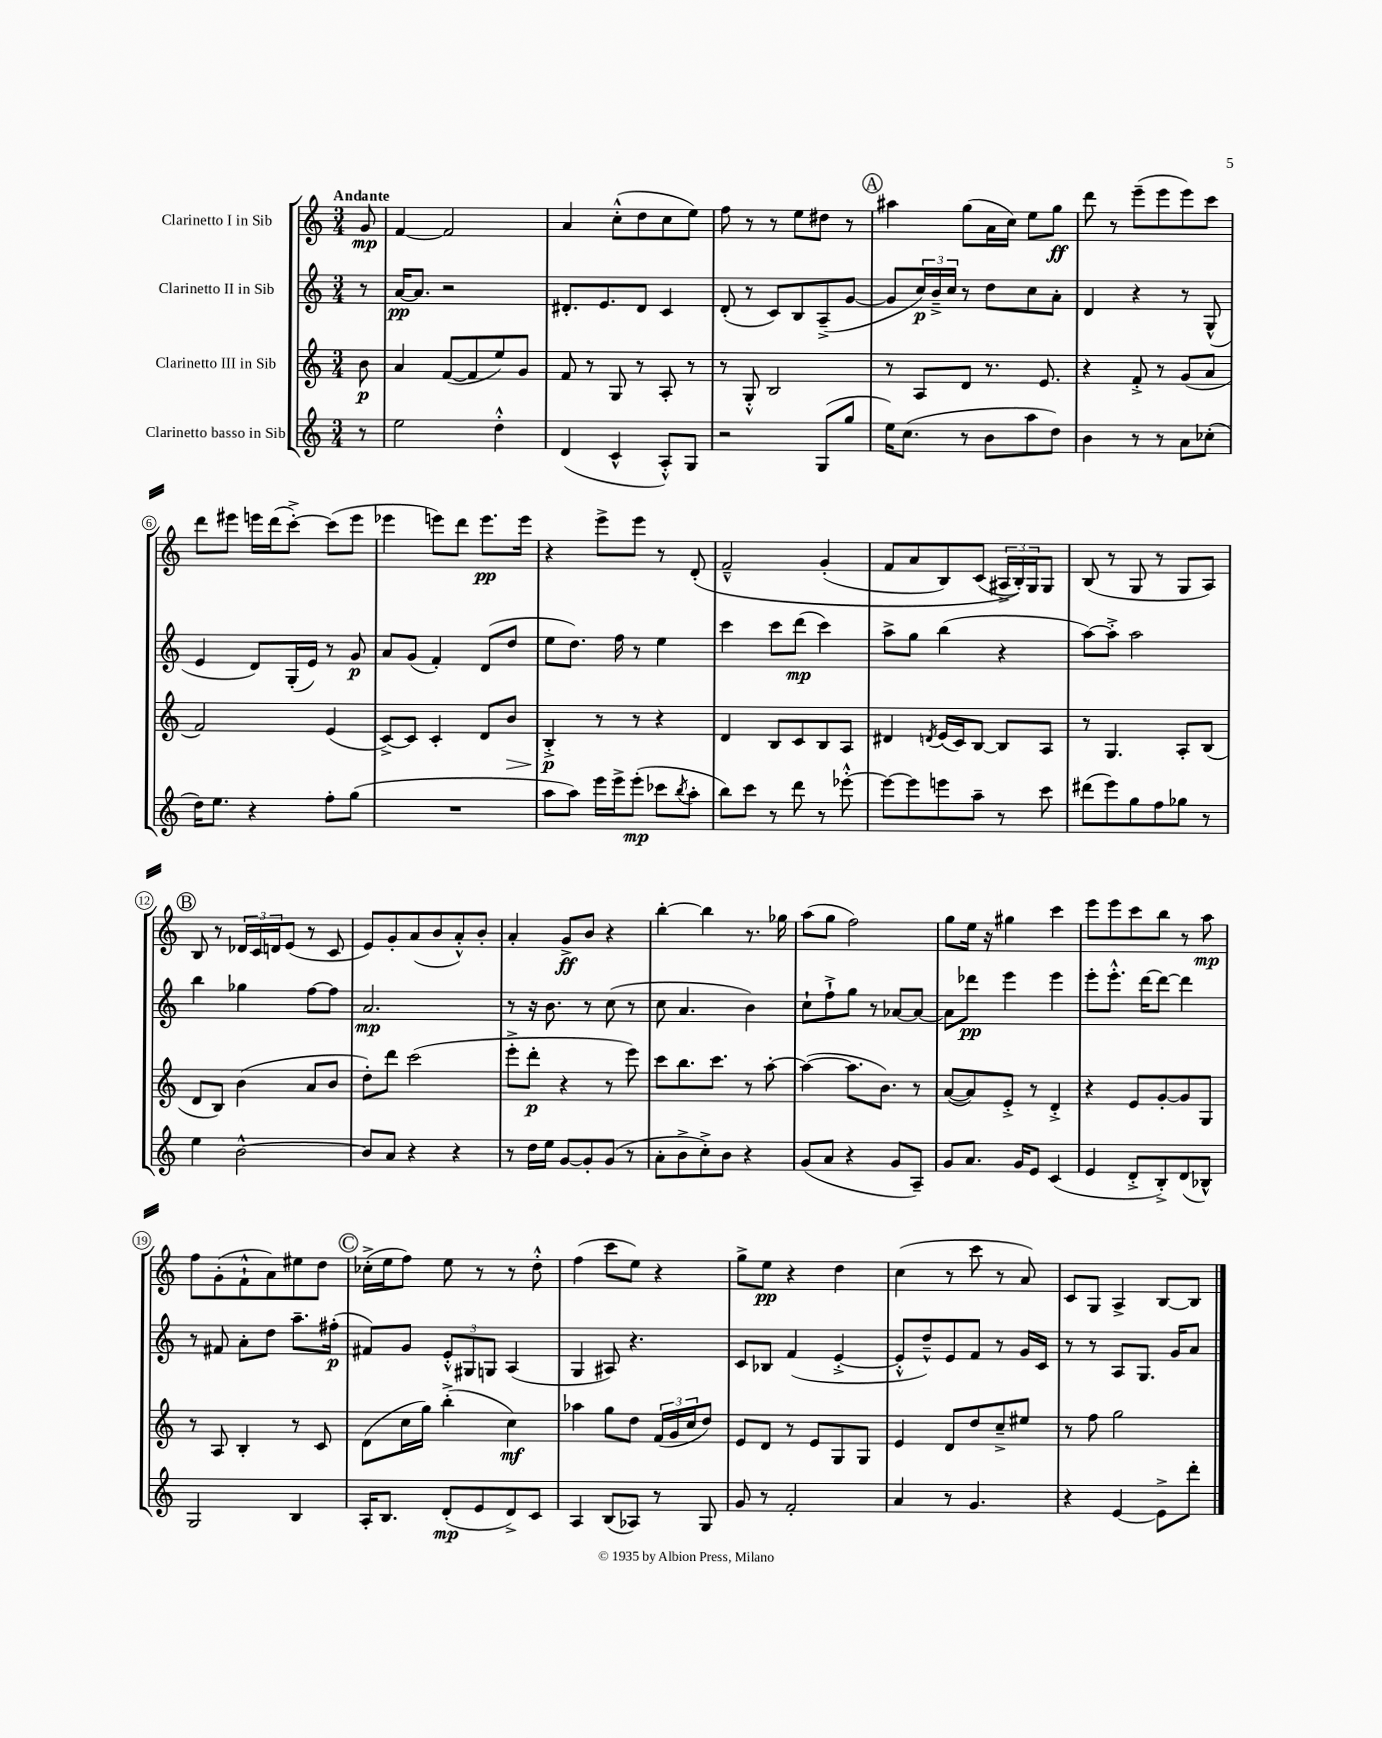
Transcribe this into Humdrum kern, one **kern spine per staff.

**kern	**kern	**kern	**kern
*staff4	*staff3	*staff2	*staff1
*clefG2	*clefG2	*clefG2	*clefG2
*k[]	*k[]	*k[]	*k[]
*M3/4	*M3/4	*M3/4	*M3/4
8r	8b	8r	8g
=	=	=	=
2ee	4a	[16a	[4f
.	.	8.a]	.
.	([8f	2r	2f]
.	8f]	.	.
4dd'^^	8ee)	.	.
.	8g	.	.
=	=	=	=
(4d	8f	8.d#'	4a
.	8r	.	.
.	.	8.e	.
4c^^	8G	.	(8cc'^^
.	8r	8d#	8dd
8A'^^)	8A'	4c	8cc
8G	8r	.	8ee)
=	=	=	=
2r	8r	(8d'	8ff
.	8G'^^	8r	8r
.	2B	8c)	8r
.	.	8B	8ee
(8G	.	(8A~^	8dd#
8gg	.	[8g	8r
=	=	=	=
16ee)	8r	8g]	4aa#
(8.cc	.	.	.
.	8A	24cc)	.
.	.	24b~^	.
.	.	24cc	.
8r	8d	8r	(8gg
8b	8.r	8dd	16a
.	.	.	16cc)
8aa	.	8cc	8ee
.	8.e	.	.
8dd)	.	8a'	8gg
=	=	=	=
4b	4r	4d	8ddd
.	.	.	8r
8r	8f'^	4r	(8eee~
8r	8r	.	8eee
8a	(8g	8r	8eee)
(8cc-'	8a	(8G^^	8ccc
=	=	=	=
16dd)	2f)	4e	8ddd
8.ee	.	.	.
.	.	.	8eee#
4r	.	8d)	16eee
.	.	.	(16ddd
.	.	(16G'	[8ccc'^)
.	.	16e)	.
8ff'	(4e	8r	(8ccc]
(8gg	.	8g	8eee
=	=	=	=
2.r	[8c^)	8a	4eee-
.	8c]	(8g	.
.	4c'	4f')	8eee)
.	.	.	8ddd
.	8d	(8d	8.eee
.	8b	8dd	.
.	.	.	16eee
=	=	=	=
8aa	4B'^	8ee	4r
8aa)	.	8.dd)	.
16eee	8r	.	8eee^
16eee^	.	16ff	.
(8eee'	8r	8r	8eee
8ccc-	4r	4ee	8r
8qbb	.	.	.
8aa'	.	.	&(8d'
=	=	=	=
8bb)	4d	4ccc	2f~^^
8ccc	.	.	.
8r	8B	8ccc	.
8ddd	8c	(8ddd	.
8r	8B	4ccc)	(4g'
[8eee-'^^	8A	.	.
=	=	=	=
8eee-_	4d#	8aa^	8f
8eee-]	.	8gg	8a
.	8qd	.	.
8eee	(16e	(4bb	8B)
.	16c)	.	.
8aa~	[8B	.	(8c
8r	8B]	4r	24A#^
.	.	.	24B')&)
.	.	.	24G
8ccc	8A	.	8G
=	=	=	=
(8ddd#	8r	[8aa)	(8B
8eee)	4.G	8aa'^]	8r
8gg	.	2aa	8G
8ff	.	.	8r
8gg-	8A'	.	8G
8r	(8B	.	8A)
=	=	=	=
4ee	8d	4bb	8B
.	8B)	.	8r
[2b^^	(4b	4gg-	24d-
.	.	.	24c
.	.	.	24d
.	.	.	(8e
.	8a	[8ff	8r
.	8b	8ff]	8c
=	=	=	=
8b]	8dd')	2.a	8e)
8a	8ddd	.	8g'
4r	(2ccc	.	(8a
.	.	.	8b
4r	.	.	8a'^^)
.	.	.	8b'
=	=	=	=
8r	8eee'^	8r	4a'
16dd	8ddd'	16r	.
16ee	.	8.b	.
[8g	4r	.	8g^
8g']	.	8r	8b
(8g	8r	(8cc	4r
8r	8eee)	8r	.
=	=	=	=
8a'	8ccc	8cc	[4bb'
8b^	8.bb	4.a	.
8cc'^)	.	.	4bb]
.	8.ccc	.	.
8b	.	.	.
4r	8r	4b)	8.r
.	[8aa'	.	.
.	.	.	16gg-
=	=	=	=
(8g	(4aa_	8cc`	(8aa
8a	.	8ff`^	8gg
4r	8.aa]	8gg	2ff)
.	.	8r	.
.	8.b)	.	.
8g	.	[8a-	.
8A~)	8r	8a-_	.
=	=	=	=
8g	([8a	8a-]	8gg
8.a	8a])	8ddd-	16ee
.	.	.	16r
.	8e'^	4eee	4gg#
16g	.	.	.
8e	8r	.	.
(4c	4d'^	4eee	4ccc
=	=	=	=
4e	4r	8eee'	8eee
.	.	8.eee'^^	8eee
8d'^	8e	.	8ccc
.	.	[16ddd	.
8B'^)	[8g'	8ddd_	8bb
(8d	8g]	4ddd]	8r
8B-^^)	8G	.	8aa
=	=	=	=
2G	8r	8r	8ff
.	8A	8f#	(8g'
.	4B'	8a'	8f`^^
.	.	8dd	8a)
4B	8r	8.aa~	8ee#
.	8c	.	8dd
.	.	(16ff#'	.
=	=	=	=
16A'	(8d	8f#)	(16cc-'^
8.B	.	.	16ee
.	16cc	8g	8ff)
.	16gg)	.	.
(8d'	(4bb'^	12e'^^	8ee
.	.	12G#	.
8e	.	.	8r
.	.	12G	.
8d^)	4cc)	(4A	8r
8c	.	.	8dd'^^
=	=	=	=
4A	4aa-	4G	(4ff
(8B	8gg	8A#)	8ccc
8A-)	8dd	4.r	8ee)
8r	(24f	.	4r
.	24g	.	.
.	24cc	.	.
8G	8dd)	.	.
=	=	=	=
8g	8e	8c	8gg^
8r	8d	8B-	8ee
2f'	8r	(4f	4r
.	8e	.	.
.	8G	[4e'^	4dd
.	8G	.	.
=	=	=	=
4a	4e	8e'^^]	(4cc
.	.	8dd~^^)	.
8r	8d	8e	8r
4.g	8dd	8f	8ccc
.	8cc~^	8r	8r
.	8ee#	16g	8a)
.	.	16c	.
=	=	=	=
4r	8r	8r	8c
.	8ff	8r	8G
[4e	2gg	8A	4A^
.	.	8.G	.
8e^]	.	.	[8B
.	.	16g	.
8ddd'	.	8a	8B]
==	==	==	==
*-	*-	*-	*-
